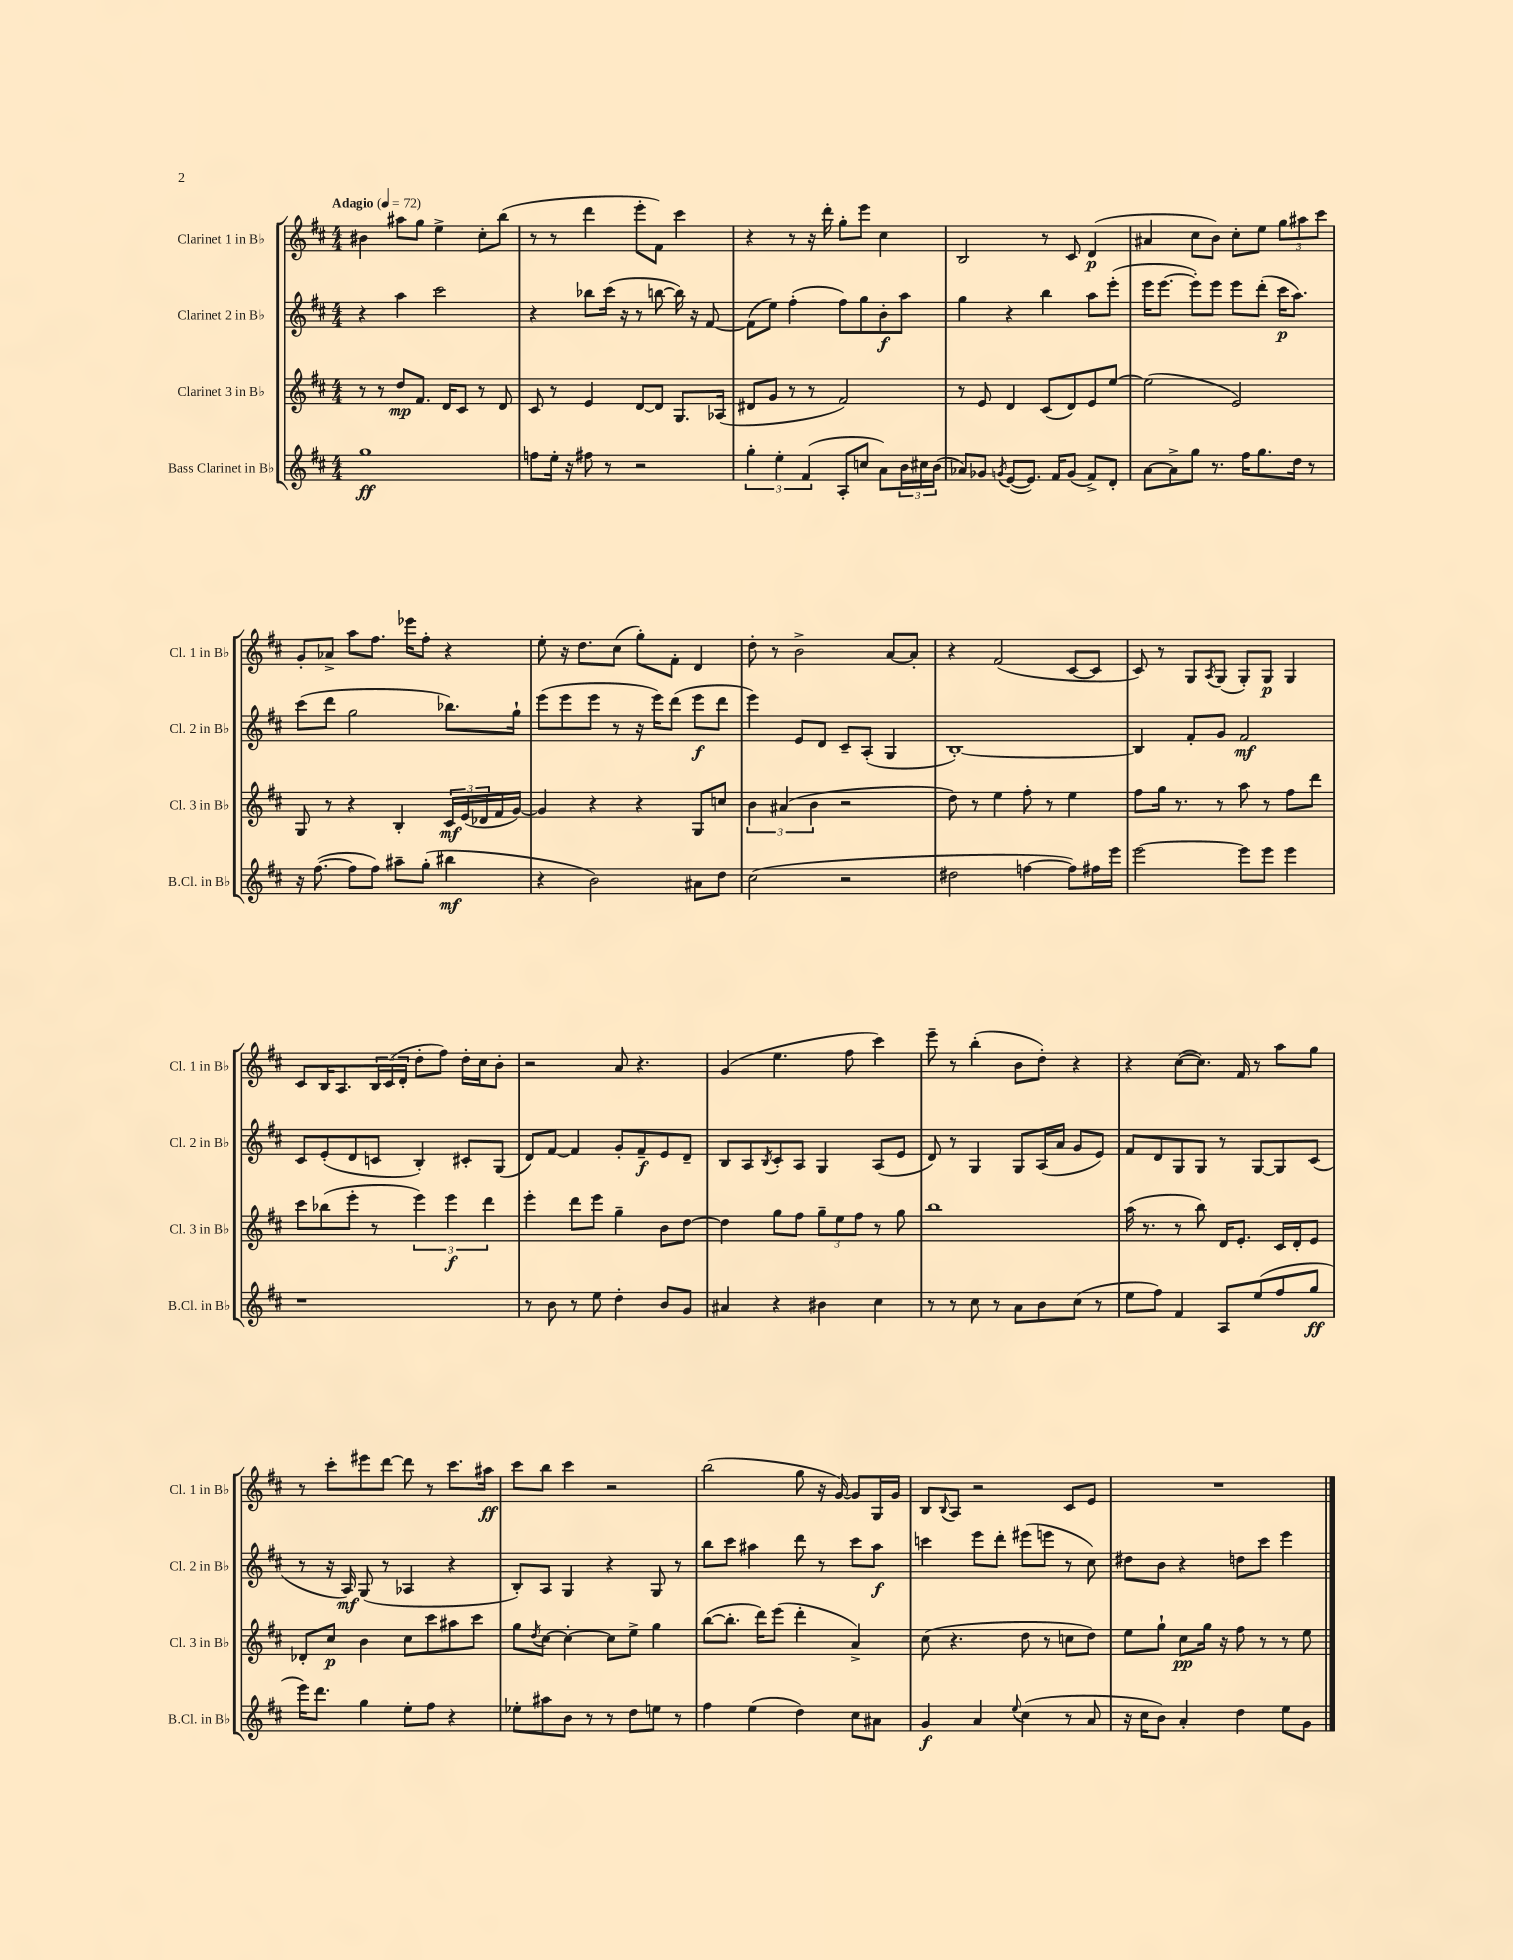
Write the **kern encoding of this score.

**kern	**kern	**kern	**kern
*staff4	*staff3	*staff2	*staff1
*clefG2	*clefG2	*clefG2	*clefG2
*k[f#c#]	*k[f#c#]	*k[f#c#]	*k[f#c#]
*M4/4	*M4/4	*M4/4	*M4/4
*MM72	*MM72	*MM72	*MM72
1gg	8r	4r	4b#
.	8r	.	.
.	8dd	4aa	8aa#
.	8.f#	.	8gg
.	.	2ccc#	4ee^
.	16d	.	.
.	8c#	.	.
.	8r	.	8cc#'
.	8d	.	(8bb
=	=	=	=
8ff	8c#	4r	8r
16ee'	8r	.	8r
16r	.	.	.
8ff#	4e	8bb-	4ddd
8r	.	(16ccc#	.
.	.	16r	.
2r	[8d	8r	8eee'
.	8d]	[8bb	8f#)
.	8.G	16bb])	4ccc#
.	.	16r	.
.	.	[8f#	.
.	(16A-	.	.
=	=	=	=
6gg'	8d#	(8f#]	4r
.	8g	8ee)	.
6ee'	.	.	.
.	8r	(4ff#'	8r
(6f#	.	.	.
.	8r	.	16r
.	.	.	16ddd'
8A'	2f#)	8ff#)	8gg'
8cc	.	8gg	8eee
8a)	.	8b'	4cc#
24b	.	8aa	.
24cc#	.	.	.
(24b	.	.	.
=	=	=	=
8a-)	8r	4gg	2B
8g-	8e	.	.
8qg	.	.	.
([8e	4d	4r	.
8.e])	.	.	.
.	(8c#	4bb	8r
16f#	.	.	.
(8g	8d)	.	8c#
8f#^)	8e	8aa	(4d
8d'	[8ee	(8eee'	.
=	=	=	=
[8a	(2ee]	16eee	4a#
.	.	[8.eee	.
8a^]	.	.	.
8gg	.	8eee'])	8cc#
8.r	.	8eee	8b)
.	2e)	8eee	8cc#'
16ff#	.	.	.
8.gg	.	(8ddd'	8ee
.	.	16ccc#	12gg
16dd	.	8.aa)	.
.	.	.	12aa#
8r	.	.	.
.	.	.	12ccc#
=	=	=	=
16r	8G	(8ccc#	8g'
([8.ff#	.	.	.
.	8r	8ddd	8a-^
8ff#]	4r	2gg	8aa
8ff#)	.	.	8.ff#
8aa#~	4B'	.	.
.	.	.	16eee-
(8gg'	.	.	8ff#'
4bb#	24c#	8.bb-)	4r
.	(24e	.	.
.	24d-	.	.
.	16f#	.	.
.	[16g)	16gg`	.
=	=	=	=
4r	4g]	(8eee	8ee'
.	.	8eee	16r
.	.	.	8.dd
2b)	4r	8eee	.
.	.	8r	(8cc#
.	4r	16r	8gg')
.	.	16eee)	.
.	.	(8ddd	8f#'
8a#	8G	8eee	4d
8dd	8cc	8ddd	.
=	=	=	=
(2cc#	6b	4eee)	8dd'
.	.	.	8r
.	(6a#	.	.
.	.	8e	2b^
.	6b	.	.
.	.	8d	.
2r	2r	8c#~	.
.	.	(8A'	.
.	.	4G	[8a
.	.	.	8a']
=	=	=	=
2dd#	8dd)	[1B')	4r
.	8r	.	.
.	4ee	.	(2f#
[4ff	8ff#'	.	.
.	8r	.	.
8ff])	4ee	.	[8c#
16ff#	.	.	8c#]
16eee	.	.	.
=	=	=	=
[2eee	8ff#	4B]	8c#)
.	16gg	.	8r
.	8.r	.	.
.	.	8f#'	8G
.	.	.	8qA
.	8r	8g	(8G
8eee]	8aa	2f#	8G')
8eee	8r	.	8G
4eee	8ff#	.	4G
.	8ddd	.	.
=	=	=	=
1r	8ccc#	8c#	8c#
.	(8bb-	(8e'	16B
.	.	.	8.A
.	8eee'	8d	.
.	8r	8c	24B
.	.	.	(24c#
.	.	.	24d'
.	6eee)	4B')	8dd'
.	.	.	8ff#)
.	6eee	.	.
.	.	8c#'	16dd'
.	.	.	16cc#
.	6ddd	.	.
.	.	(8G	8b'
=	=	=	=
8r	4eee'	8d)	2r
8b	.	[8f#	.
8r	8ddd	4f#]	.
8ee	8eee	.	.
4dd'	4gg~	8g'	8a
.	.	8f#~	4.r
8b	8b	8e	.
8g	[8dd	8d~	.
=	=	=	=
4a#	4dd]	8B	(4g
.	.	8A	.
.	.	8qB	.
4r	8gg	8c#'	4.ee
.	8ff#	8A	.
4b#	12gg~	4G	.
.	12ee	.	.
.	.	.	8ff#
.	12ff#	.	.
4cc#	8r	(8A	4ccc#)
.	8gg	8e	.
=	=	=	=
8r	1bb	8d)	8eee~
8r	.	8r	8r
8cc#	.	4G	(4bb'
8r	.	.	.
8a	.	8G	8b
8b	.	(16A	8dd')
.	.	16a	.
(8cc#	.	8g	4r
8r	.	8e)	.
=	=	=	=
8ee	(16aa	8f#	4r
.	8.r	.	.
8ff#)	.	8d	.
4f#	8r	8G	([8cc#
.	8bb)	8G	8.cc#])
8A	16d	8r	.
.	8.e'	.	16f#
(8ee	.	[8G	8r
8ff#	16c#	8G]	8aa
.	16d'	.	.
8gg	8e	(8c#	8gg
=	=	=	=
16eee)	8d-'	8r	8r
8.ddd	.	.	.
.	8cc#	16r	8ccc#'
.	.	16A)	.
4gg	4b	(8G	8eee#
.	.	8r	[8ddd
8ee'	8cc#	4A-	8ddd]
8ff#	8ccc#	.	8r
4r	8aa#	4r	8.ccc#
.	8ccc#	.	.
.	.	.	16aa#
=	=	=	=
8ee-'	8gg	8B')	8ccc#
.	8qdd	.	.
8aa#	[8cc#	8A	8bb
8b	4cc#'_	4G	4ccc#
8r	.	.	.
8r	8cc#]	4r	2r
8dd	8ee^	.	.
8ee	4gg	8G	.
8r	.	8r	.
=	=	=	=
4ff#	([8bb	8bb	(2bb
.	8.bb']	8ccc#	.
(4ee	.	4aa#	.
.	16ddd)	.	.
.	(8eee	.	.
4dd)	4ddd'	8ddd	8gg
.	.	8r	16r
.	.	.	[16g)
8cc#	4a^)	8ccc#	8g]
8a#	.	8aa#	16G
.	.	.	16g
=	=	=	=
4g	(8cc#	4ccc	8B
.	.	.	8qqB
.	4.r	.	8A
4a	.	8eee	2r
.	.	8ddd'	.
8qqee	.	.	.
(4cc#	8dd	(8eee#	.
.	8r	8eee	.
8r	8cc	8r	8c#
8a	8dd)	8cc#)	8e
=	=	=	=
16r	8ee	8dd#	1r
16cc#	.	.	.
8b)	8gg`	8b	.
4a'	8cc#	4r	.
.	16gg	.	.
.	16r	.	.
4dd	8ff#	8dd	.
.	8r	8ccc#	.
8ee	8r	4eee	.
8g	8ee	.	.
==	==	==	==
*-	*-	*-	*-
